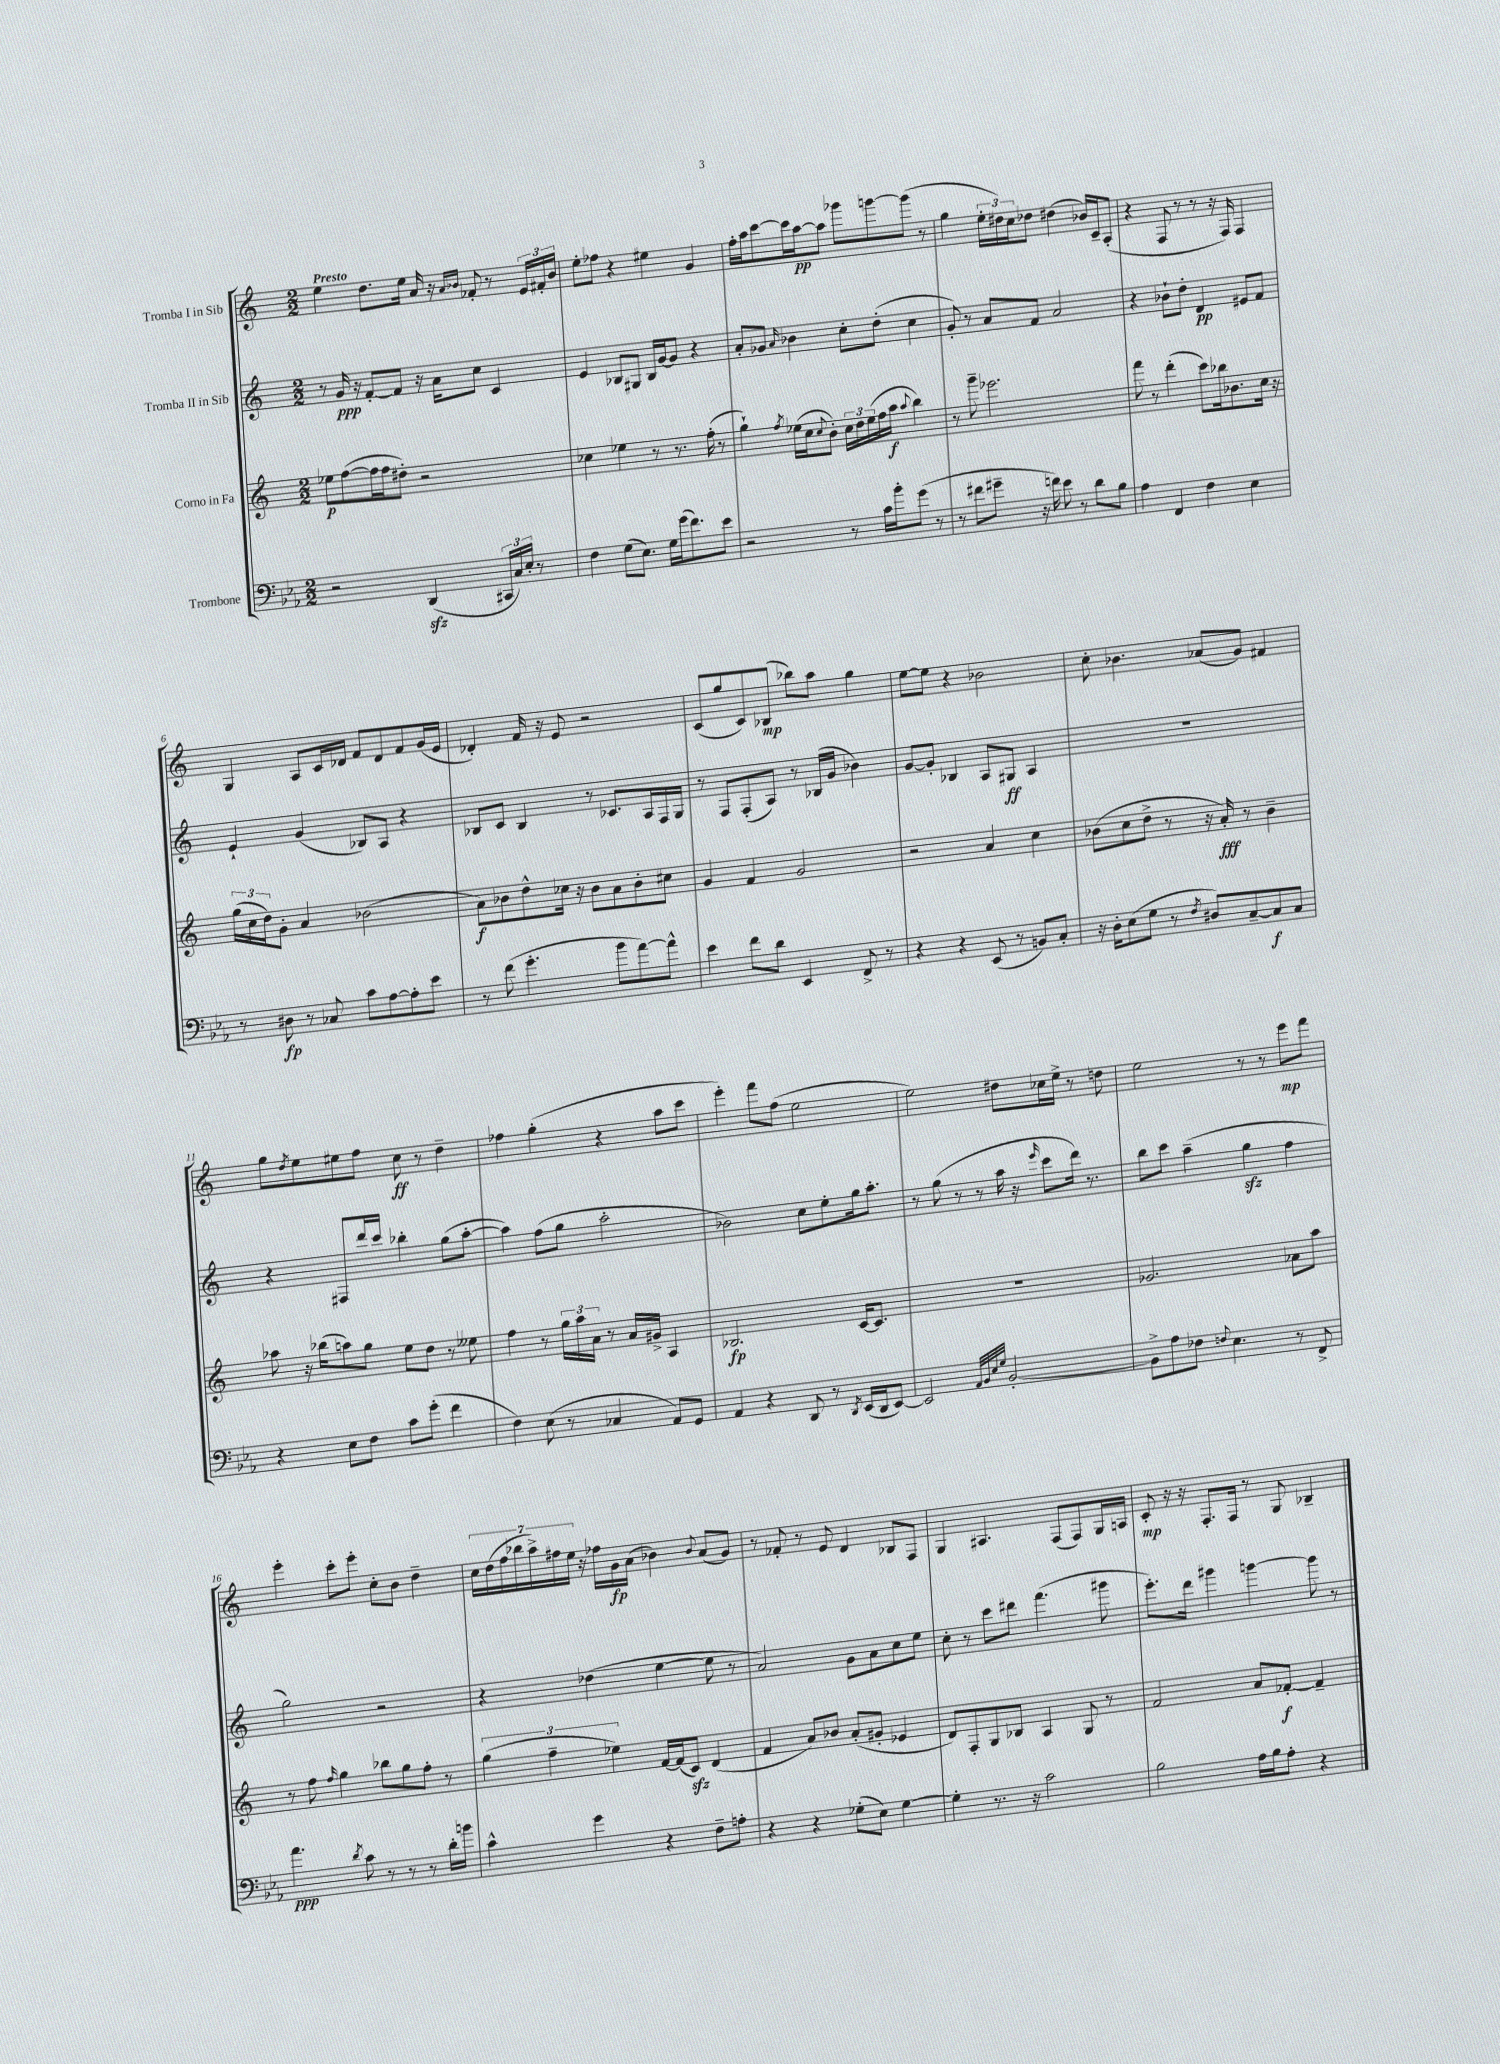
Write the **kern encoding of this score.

**kern	**dynam	**kern	**dynam	**kern	**dynam	**kern	**dynam
*part4	*part4	*part3	*part3	*part2	*part2	*part1	*part1
*staff4	*staff4	*staff3	*staff3	*staff2	*staff2	*staff1	*staff1
*I"Trombone	*	*I"Corno in Fa	*	*I"Tromba II in Sib	*	*I"Tromba I in Sib	*
*clefF4	*	*clefG2	*	*clefG2	*	*clefG2	*
*k[b-e-a-]	*	*k[]	*	*k[]	*	*k[]	*
*M2/2	*	*M2/2	*	*M2/2	*	*M2/2	*
=1	=1	=1	=1	=1	=1	=1	=1
!	!	!	!	!	!	!LO:TX:a:B:t=Presto	!
2r	.	8ee-X\L	p	8r	.	4ee\	.
.	.	([8ff\	.	16g/	ppp	.	.
.	.	.	.	16r	.	.	.
.	.	16ff\L]	.	[8f'/L	.	8.dd\L	.
.	.	16ff\J	.	.	.	.	.
.	.	8dd#X'\J)	.	8f/J]	.	.	.
.	.	.	.	.	.	16ee\Jk	.
(4DDzz/	.	2r	.	16r	.	16a/	.
.	.	.	.	16a\KL	.	16r	.
.	.	.	.	.	.	16qqa/LL	.
.	.	.	.	.	.	16qqb-X/JJ	.
.	.	.	.	8cc\J	.	8f-X'/	.
24CC#X/LL	.	.	.	4c/	.	8r	.
24C/)	.	.	.	.	.	.	.
24E-'/JJ	.	.	.	.	.	.	.
8r	.	.	.	.	.	24e/LL	.
.	.	.	.	.	.	24f#X'/	.
.	.	.	.	.	.	24b-/JJ	.
=2	=2	=2	=2	=2	=2	=2	=2
4F\	.	4cc-X\	.	4e/	.	8ee'\L	.
.	.	.	.	.	.	8ff-X\J	.
(8G\L	.	4ee-X\	.	8B-X/L	.	4r	.
8.E-\J)	.	.	.	8G#X/J	.	.	.
.	.	8r	.	16B-/LL	.	4ee#X\	.
16G\LL	.	.	.	[16g/J	.	.	.
(16g\J	.	8.r	.	8g/J]	.	.	.
8.f\)	.	.	.	.	.	.	.
.	.	.	.	4r	.	4g/	.
.	.	(16ff'\	.	.	.	.	.
8e-\J	.	8r	.	.	.	.	.
=3	=3	=3	=3	=3	=3	=3	=3
2r	.	4gg`\)	.	8a'/L	.	16ff'\LL	.
.	.	.	.	.	.	16aa\J	.
.	.	.	.	8g-X/J	.	[8ccc\	.
.	.	8qff/	.	16qqa/	.	.	.
.	.	(16ee-X\LL	.	4b-X\	.	16ccc\L]	.
.	.	16cc\J	.	.	.	[16aa\J	pp
.	.	8qqcc/	.	.	.	.	.
.	.	8b'\J)	.	.	.	8aa\J]	.
8r	.	24cc\LL	.	8cc'\L	.	8ggg-X\L	.
.	.	24dd\	.	.	.	.	.
.	.	(24ee-\	.	.	.	.	.
16c\LL	.	16ff\	.	(8dd'\J	.	[8gggn\	.
16b-'\J	.	16aa\JJ	f	.	.	.	.
.	.	8qqaa/	.	.	.	.	.
(8g\J	.	4bb\)	.	4cc\	.	(8ggg\J]	.
8r	.	.	.	.	.	8r	.
=4	=4	=4	=4	=4	=4	=4	=4
8r	.	8r	.	8g'/)	.	4gg\	.
8f#X\L	.	8ggg~\	.	8r	.	.	.
8g#X~\J	.	2.eee-X\	.	8a/L	.	24ee'\LL	.
.	.	.	.	.	.	24dd#X\)	.
.	.	.	.	.	.	24cc\J	.
16r	.	.	.	8f/J	.	8dd-X\J	.
16fn\)	.	.	.	.	.	.	.
8e-\	.	.	.	2a/	.	(4dd#X\	.
8r	.	.	.	.	.	.	.
8d\L	.	.	.	.	.	16b-X/LL)	.
.	.	.	.	.	.	16c~/J	.
8B-\J	.	.	.	.	.	(8A'/J	.
=5	=5	=5	=5	=5	=5	=5	=5
4A-\	.	8fff\	.	4r	.	4r	.
.	.	8r	.	.	.	.	.
4FF/	.	(4ddd'\	.	8b-X`\L	.	8F/	.
.	.	.	.	8dd'\J	.	8r	.
4F\	.	8ccc\L)	.	4d/	pp	8r	.
.	.	16bb-X\k	.	.	.	16r	.
.	.	8.b-X\	.	.	.	16F/)	.
4E-\	.	.	.	8e#X/L	.	4F/	.
.	.	16cc\Jk	.	8f/J	.	.	.
.	.	16r	.	.	.	.	.
!!LO:LB:g=z
=6	=6	=6	=6	=6	=6	=6	=6
8r	.	(24gg\LL	.	4e`/	.	4G/	.
.	.	24cc\	.	.	.	.	.
.	.	24dd\J)	.	.	.	.	.
8D#X\	fp	8g'\J	.	.	.	.	.
8r	.	4a/	.	(4g/	.	8A/L	.
8C-X/	.	.	.	.	.	16c/L	.
.	.	.	.	.	.	16d-X/JJ	.
8c\L	.	(2b-X\	.	8B-X/L)	.	8f/L	.
[8A-\	.	.	.	8A/J	.	8d-/	.
8A-'\]	.	.	.	4r	.	8f/	.
8e-\J	.	.	.	.	.	(16g/L	.
.	.	.	.	.	.	16e/JJ	.
=7	=7	=7	=7	=7	=7	=7	=7
8r	.	8a\L)	f	8B-X/L	.	4d-X'/)	.
(8f\	.	8b-X\	.	8c/J	.	.	.
4.g'\	.	8dd^^\	.	4B-/	.	16f/	.
.	.	.	.	.	.	16r	.
.	.	16cc-X\Jk	.	.	.	8e/	.
.	.	16r	.	.	.	.	.
.	.	8b-\L	.	8r	.	2r	.
8b-\L	.	8a\	.	8.c-X/L	.	.	.
[8a-\)	.	8b-'\	.	.	.	.	.
.	.	.	.	16A/L	.	.	.
8a-^^\J]	.	8cc#X\J	.	16F/	.	.	.
.	.	.	.	16G/JJ	.	.	.
=8	=8	=8	=8	=8	=8	=8	=8
4e-\	.	4g/	.	8r	.	(8c/L	.
.	.	.	.	8F/L	.	8gg/	.
8f\L	.	4f/	.	(8F'/	.	8c/)	.
8d\J	.	.	.	8A/J)	.	(8B-X/J	mp
4EE-/	.	2g/	.	8r	.	8bb-X\L)	.
.	.	.	.	(16B-X/LL	.	8aa\J	.
.	.	.	.	16g/JJ	.	.	.
8FF^/	.	.	.	4b-X\)	.	4gg\	.
8r	.	.	.	.	.	.	.
=9	=9	=9	=9	=9	=9	=9	=9
4r	.	2r	.	[8g/L	.	[8ee\L	.
.	.	.	.	8g'/J]	.	8ee\J]	.
4r	.	.	.	4B-X/	.	4r	.
(8EE-/	.	4a/	.	8A/L	.	2b-X\	.
8r	.	.	.	8G#X/J	ff	.	.
8BBn/L)	.	4cc\	.	4A/	.	.	.
8C'/J	.	.	.	.	.	.	.
=10	=10	=10	=10	=10	=10	=10	=10
16r	.	(8b-X\L	.	1r	.	8cc'\	.
16D'\KL	.	.	.	.	.	.	.
(8E-\	.	8cc\	.	.	.	4.b-X\	.
8G\J	.	8dd^\J	.	.	.	.	.
8r	.	8r	.	.	.	.	.
8qF/	.	.	.	.	.	.	.
8D#X/L)	.	16r	.	.	.	(8a-X/L	.
.	.	16a'/)	fff	.	.	.	.
[8C~/	.	8r	.	.	.	8g/J)	.
8C/]	f	4b-~\	.	.	.	4f#X/	.
8C/J	.	.	.	.	.	.	.
!!LO:LB:g=z
=11	=11	=11	=11	=11	=11	=11	=11
4r	.	8aa-X\	.	4r	.	8gg\L	.
.	.	.	.	.	.	8qdd/	.
.	.	16r	.	.	.	8ee\	.
.	.	(16bb-X\KL	.	.	.	.	.
8E-\L	.	8aan\)	.	8F#X/L	.	8ee#X\	.
8F\J	.	8gg\J	.	16ddd/L	.	8ff\J	.
.	.	.	.	16ccc/JJ	.	.	.
8c\L	.	8ee\L	.	4bb-X'\	.	8cc\	ff
(8g'\J	.	8dd\J	.	.	.	8r	.
4f\	.	8r	.	(8gg\L	.	4dd~\	.
.	.	8ee--X\	.	[8aa'\J	.	.	.
=12	=12	=12	=12	=12	=12	=12	=12
4F\)	.	4ff\	.	4aa\])	.	4ff-X\	.
(8E-\	.	8r	.	(8ff\L	.	(4gg'\	.
8r	.	24gg\LL	.	8gg\J	.	.	.
.	.	24aa\	.	.	.	.	.
.	.	24a\JJ	.	.	.	.	.
4C-X/	.	8r	.	2aa'\	.	4r	.
.	.	16a/LL	.	.	.	.	.
.	.	16g#X^/JJ	.	.	.	.	.
8AA-/L)	.	4A/	.	.	.	8aa\L	.
8GG/J	.	.	.	.	.	8ccc\J	.
=13	=13	=13	=13	=13	=13	=13	=13
4AA-/	.	2.B-X/	fp	2b-X\)	.	4eee'\)	.
4r	.	.	.	.	.	8fff\L	.
.	.	.	.	.	.	(8ff\J	.
8DD/	.	.	.	8cc\L	.	2ee\	.
8r	.	.	.	8ee'\	.	.	.
8qDD/	.	.	.	.	.	.	.
(16EE-/LL	.	[16c/KL	.	16gg\k	.	.	.
16DD/J	.	8.c/J]	.	8.aa'\J	.	.	.
[8EE-/J)	.	.	.	.	.	.	.
=14	=14	=14	=14	=14	=14	=14	=14
2EE-/]	.	1r	.	8r	.	2ee\)	.
.	.	.	.	(8gg\	.	.	.
.	.	.	.	8r	.	.	.
.	.	.	.	8r	.	.	.
32qqAA-/LLL	.	.	.	.	.	.	.
32qqBB-/	.	.	.	.	.	.	.
32qqE-/	.	.	.	.	.	.	.
32qqG/JJJ	.	.	.	.	.	.	.
[2BB-'/	.	.	.	16aa\	.	8dd#X\L	.
.	.	.	.	16r	.	.	.
.	.	.	.	16qqeee/	.	.	.
.	.	.	.	8ccc\L	.	16cc-X\L	.
.	.	.	.	.	.	16ee^\JJ	.
.	.	.	.	16ddd\Jk)	.	8r	.
.	.	.	.	8.r	.	.	.
.	.	.	.	.	.	8ddn\	.
=15	=15	=15	=15	=15	=15	=15	=15
8BB-^\L]	.	2.g-X/	.	8bb\L	.	2ee\	.
8A-\	.	.	.	8ccc\J	.	.	.
8F-X\J	.	.	.	(4aa~\	.	.	.
8qqFn/	.	.	.	.	.	.	.
4.E-\	.	.	.	.	.	.	.
.	.	.	.	4ggzz\	.	8r	.
.	.	.	.	.	.	8r	.
8r	.	8a-X\L	.	4ff\	.	8eee\L	mp
8FF^/	.	8aa\J	.	.	.	8fff\J	.
!!LO:LB:g=z
=16	=16	=16	=16	=16	=16	=16	=16
4.a-\	ppp	8r	.	2gg\)	.	4eee'\	.
.	.	8ff\	.	.	.	.	.
.	.	16qqff/	.	.	.	.	.
.	.	4gg\	.	.	.	8ccc'\L	.
8qd/	.	.	.	.	.	.	.
8c\	.	.	.	.	.	8eee'\J	.
8r	.	8bb-X\L	.	2r	.	8cc'\L	.
8r	.	8gg\	.	.	.	8b\J	.
8r	.	8ff'\J	.	.	.	4dd~\	.
16d'\LL	.	8r	.	.	.	.	.
16bn\JJ	.	.	.	.	.	.	.
=17	=17	=17	=17	=17	=17	=17	=17
4c^^\	.	(6gg\	.	4r	.	28cc\LL	.
.	.	.	.	.	.	(28dd\	.
.	.	.	.	.	.	28ff\	.
.	.	.	.	.	.	28bb-X\	.
.	.	.	.	.	.	28aa^\)	.
.	.	6ff~\	.	.	.	.	.
.	.	.	.	.	.	28ff#X\	.
.	.	.	.	.	.	28ee\JJ	.
4g\	.	.	.	(4dd-X\	.	16r	.
.	.	.	.	.	.	16ff-X\LL	.
.	.	6ee-X\)	.	.	.	.	.
.	.	.	.	.	.	16g\	fp
.	.	.	.	.	.	(16a\JJ	.
4r	.	[16f/LL	.	[4ee\	.	4b-X\)	.
.	.	(16f/J]	.	.	.	.	.
.	.	8czz/J)	.	.	.	.	.
.	.	.	.	.	.	8qqb-/	.
8F~\L	.	(4d/	.	8ee\]	.	(8a/L	.
8An'\J	.	.	.	8r	.	8g/J)	.
=18	=18	=18	=18	=18	=18	=18	=18
4r	.	4f/	.	2a/)	.	8r	.
.	.	.	.	.	.	8f-X'/	.
4r	.	8a/L)	.	.	.	8r	.
.	.	8b-X/J	.	.	.	8e/	.
(8G-X'\L	.	(8a'/L	.	8g\L	.	4d/	.
8E-\J)	.	8g#X'/J	.	8a\	.	.	.
[4G-\	.	4e-X/	.	8cc\	.	8B-X/L	.
.	.	.	.	8ee\J	.	8F/J	.
=19	=19	=19	=19	=19	=19	=19	=19
4G-'\]	.	8d/L)	.	8cc'\	.	4G/	.
.	.	8F'/	.	8r	.	.	.
8.r	.	8G/	.	8ccc\L	.	4.A#X/	.
.	.	8B-X/J	.	8ddd#X\J	.	.	.
16r	.	.	.	.	.	.	.
2c\	.	4A/	.	(4.fff\	.	.	.
.	.	.	.	.	.	(8F/L	.
.	.	8G/	.	.	.	8F/)	.
.	.	8r	.	8ggg#X\	.	16G/L	.
.	.	.	.	.	.	16An/JJ	.
=20	=20	=20	=20	=20	=20	=20	=20
2B-\	.	2f/	.	8.eee'\L)	.	8c'/	mp
.	.	.	.	.	.	16r	.
.	.	.	.	16ddd\Jk	.	16r	.
.	.	.	.	4ggg#X\	.	8.F'/L	.
.	.	.	.	.	.	16F/Jk	.
16A-\LL	.	8a/L	.	[4gggn\	.	8r	.
16B-\J	.	.	.	.	.	.	.
8A-'\J	.	[8f-X'/J	f	.	.	8G/	.
4r	.	4f-~/]	.	8ggg\]	.	4B-X~/	.
.	.	.	.	8r	.	.	.
==	==	==	==	==	==	==	==
*-	*-	*-	*-	*-	*-	*-	*-
